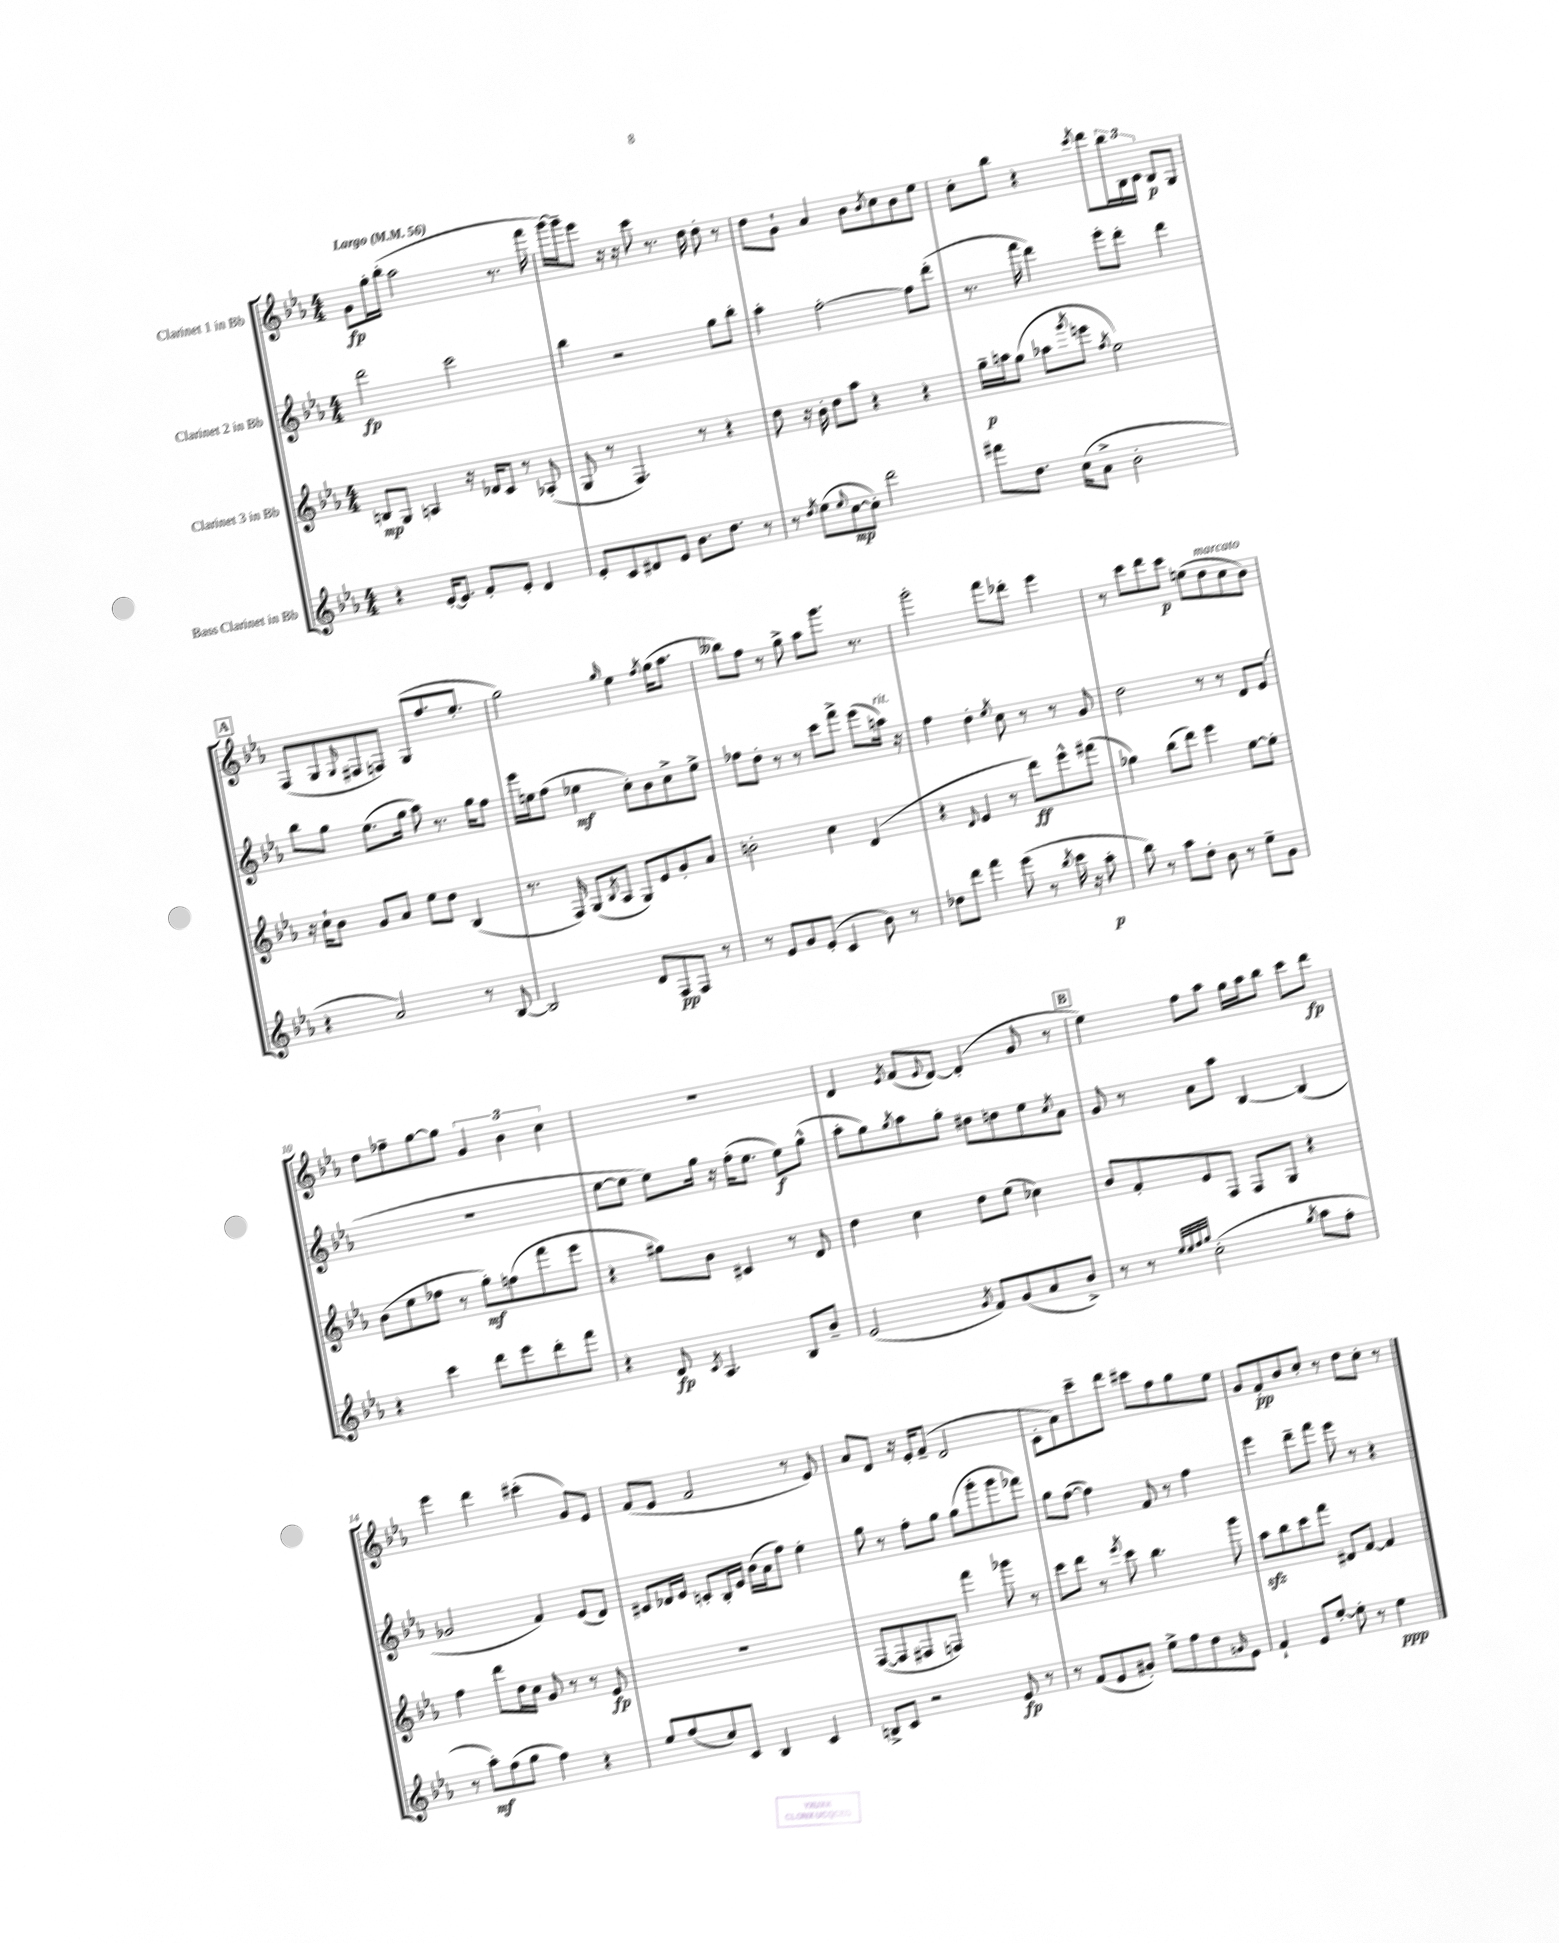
<<
\new StaffGroup <<
\new Staff = "s0" \with { instrumentName = "Clarinet 1 in Bb" } {
    \clef treble \key ees \major \numericTimeSignature \time 4/4 \tempo "Largo" 4 = 56
    g'8\fp g''16-. bes''16-.( aes''2 r8. f'''16 |
    g'''16~) g'''16-- ees'''8 r16 r16 c'''8 r8. d''16 d''8-. r8 |
    d''8 g'8-! aes'4 bes'8 \acciaccatura { bes'8 } c''8 bes'8 ees''8 |
    c''8-. bes''8 r4 \acciaccatura { c'''8 } d'''8 \tuplet 3/2 { bes''16 bes16 c'16 } bes8\p g8 |
    \mark \markup { \box "A" } f8( g8 \grace { g16 } fis8 f8) g8( f''8. ees''8.-. |
    g''2) \grace { g''16 } ees''4 \acciaccatura { f''8 } g''16( aes''8. |
    beses''8) f''8 r8 g''8-> aes''8 g'''8. r8. |
    g'''2-. f'''8 des'''8-. ees'''4 |
    r8 c'''8 d'''8 c'''8\p e''8( d''8^\markup { \italic "marcato" } c''8 bes'8) |
    d''8 fes''8-- g''8~ g''8 \tuplet 3/2 { g'4 bes'4 c''4 } |
    R1 |
    d'4 \acciaccatura { ees'8 } f'8( \appoggiatura { ees'8 } d'8~) d'4-.( g'8 r8 |
    \mark \markup { \box "B" } ees''4) f''8 aes''8 g''16 aes''16 bes''8 c'''8 d'''8\fp |
    ees'''4 d'''4 cis'''4-.( g'8) ees'8 |
    f'8( ees'8 f'2 r8 ees'8) |
    aes'8 d'8 r16 ees'16-. f'8--( d'2 |
    c'8-. aes'8) c'''8-- d'''8 cis'''8 f''8 g''8 ees''8 |
    g'8 f'8-.\pp bes'8 c''8-. r8 d''8 c''8-. r8 \bar "|." |
}
\new Staff = "s1" \with { instrumentName = "Clarinet 2 in Bb" } {
    \clef treble \key ees \major \numericTimeSignature \time 4/4
    d'''2\fp c'''2 |
    bes''4 r2 g''8 bes''8-. |
    aes''4-. f''2~-. f''8 d'''8-.( |
    r8. f'''16 d'''4) ees'''8-. d'''8-. d'''4 |
    \mark \markup { \box "A" } bes''8 g''8 ees''8.( g''16 aes''8) r8. g''16 f''8 |
    ees'''16 e''16 f''8( ees''4\mf c''8-.) bes'8 c''8-> ees''8-> |
    fes''8 d''8-. r8 r8 c'''8 f'''8-> ees'''8( a''16^\markup { \italic "rit." }) r16 |
    f''4 d''4-. \acciaccatura { ees''8 } c''8 r8 r8 g'8 |
    d''2 r8 r8 d'8 ees'8( |
    R1 |
    ees''8~ ees''8 ees''8) g''16 r16 f''16-.( ees''8. ees''8\f) g''8-^( |
    aes''8-. g''8) \acciaccatura { g''8 } aes''8 g''8-. dis''8 d''8 ees''8 \acciaccatura { c''8 } aes'8 |
    \mark \markup { \box "B" } g'8 r8 aes'8 aes''8 bes4~ bes4( |
    ges'2 f'4) ees'8( d'8) |
    cis'8 des'16 ees'16 c'8-. bes16-. ees'16 bes'16( aes'16 f''8) ees''4-. |
    g''8 r8 f''8-. g''8 g''8( g'''8-. g'''8 fes'''8) |
    g''8 f''8~( f''4) f'8 r8 f''4 |
    ees'''4 d'''8-- f'''8 ees'''8 r8 r4 \bar "|." |
}
\new Staff = "s2" \with { instrumentName = "Clarinet 3 in Bb" } {
    \clef treble \key ees \major \numericTimeSignature \time 4/4
    b8\mp g8 a4 r16 des'16 c'8 r8 aes8-.( |
    g8 r8 f4.) r8 r4 |
    d''8 r16 bes'16-. d''8 aes''8 r4 r4 |
    g''16--\p a''16 g''8( aes''8 \acciaccatura { g'''8 } e'''8 \acciaccatura { f''8 } ees''2) |
    \mark \markup { \box "A" } r16 c''16-! bes'8 g'8 aes'8 ees''8 d''8 bes4( |
    r8. f16) g8( \acciaccatura { bes8 } aes8 g8) ees'8 g'8-. aes'8 |
    b'2-. c''4 d'4( |
    r4 \appoggiatura { d'8 } ees'4 r8 d'''8\ff) ees'''8-^ fis'''8( |
    ges''4) bes''8( d'''8) ees'''4 ees''8~ ees''8-. |
    bes'8( ees''8 fes''8 r8 g''8-.\mf) f''8( f'''8 ees'''8 |
    r4 gis''8) bes'8 cis'4 r8 d'8 |
    d''4 c''4 d''8 ees''8( ces''4) |
    \mark \markup { \box "B" } bes'8 f'8-. ees'8 f8 f8 g8 r4 |
    f''4 d'''8 d''16 c''16 g'8 r8 r8 ees'8\fp |
    R1 |
    f8~( f8 fis8 f8) f'''4 ges'''8 r8 |
    c'''8 d'''8 r8 \acciaccatura { ees'''8 } c'''8 bes''4. g'''8 |
    aes''8\sfz bes''8 c'''8 f'''8 dis'8 f'8~ f'4 \bar "|." |
}
\new Staff = "s3" \with { instrumentName = "Bass Clarinet in Bb" } {
    \clef treble \key ees \major \numericTimeSignature \time 4/4
    r4 ees'16~-. ees'8. f'8-. ees'8-. d'4 |
    ees'8-. c'8 dis'8 ees'8 bes'8. d''8. r8 |
    r8 \acciaccatura { d''8 } ees''8( \appoggiatura { ees''8 } c''8~\mp c''8-.) d'''2 |
    fis'''8 d''8. c''16( aes'8-> bes'2-. |
    \mark \markup { \box "A" } r4 aes'2) r8 bes8~ |
    bes2 d'8 f8\pp f8 r8 |
    r8 ees'8 g'8 ees'8-.( c'4 bes'8) r8 |
    des''8 d'''8 f'''4 ees'''8( r8 \acciaccatura { bes''8 } c'''16 r16 aes''8-.\p |
    bes''8) r8 aes''8 d''8-. bes'8 r8 ees''8-- g'8 |
    r4 c'''4 d'''8 ees'''8 d'''8-. f'''8 |
    r4 d'8\fp \acciaccatura { c'8 } aes4. bes8 bes'8-- |
    ees'2( \acciaccatura { g'8 } f'8) g'8( aes'8 bes'8->) |
    \mark \markup { \box "B" } r8 r8 \grace { ees''32 ees''32 f''32 g''32 } c''2-.( \acciaccatura { g''8 } aes''8 f''8-. |
    r8 aes''8-.\mf) f''8( g''8 f''4) r4 |
    ees''8 f''8( c''8) c'8 bes4 c'4 |
    b8-> c'8 r2 ees'8\fp r8 |
    r8 f'8( ees'8 gis'8-.) ees''8-> f''8 d''8 \grace { g'16 } ees'8 |
    f'4-! ees'8 ees''8~-. ees''8-. r8 ees''4\ppp \bar "|." |
}
>>
>>
